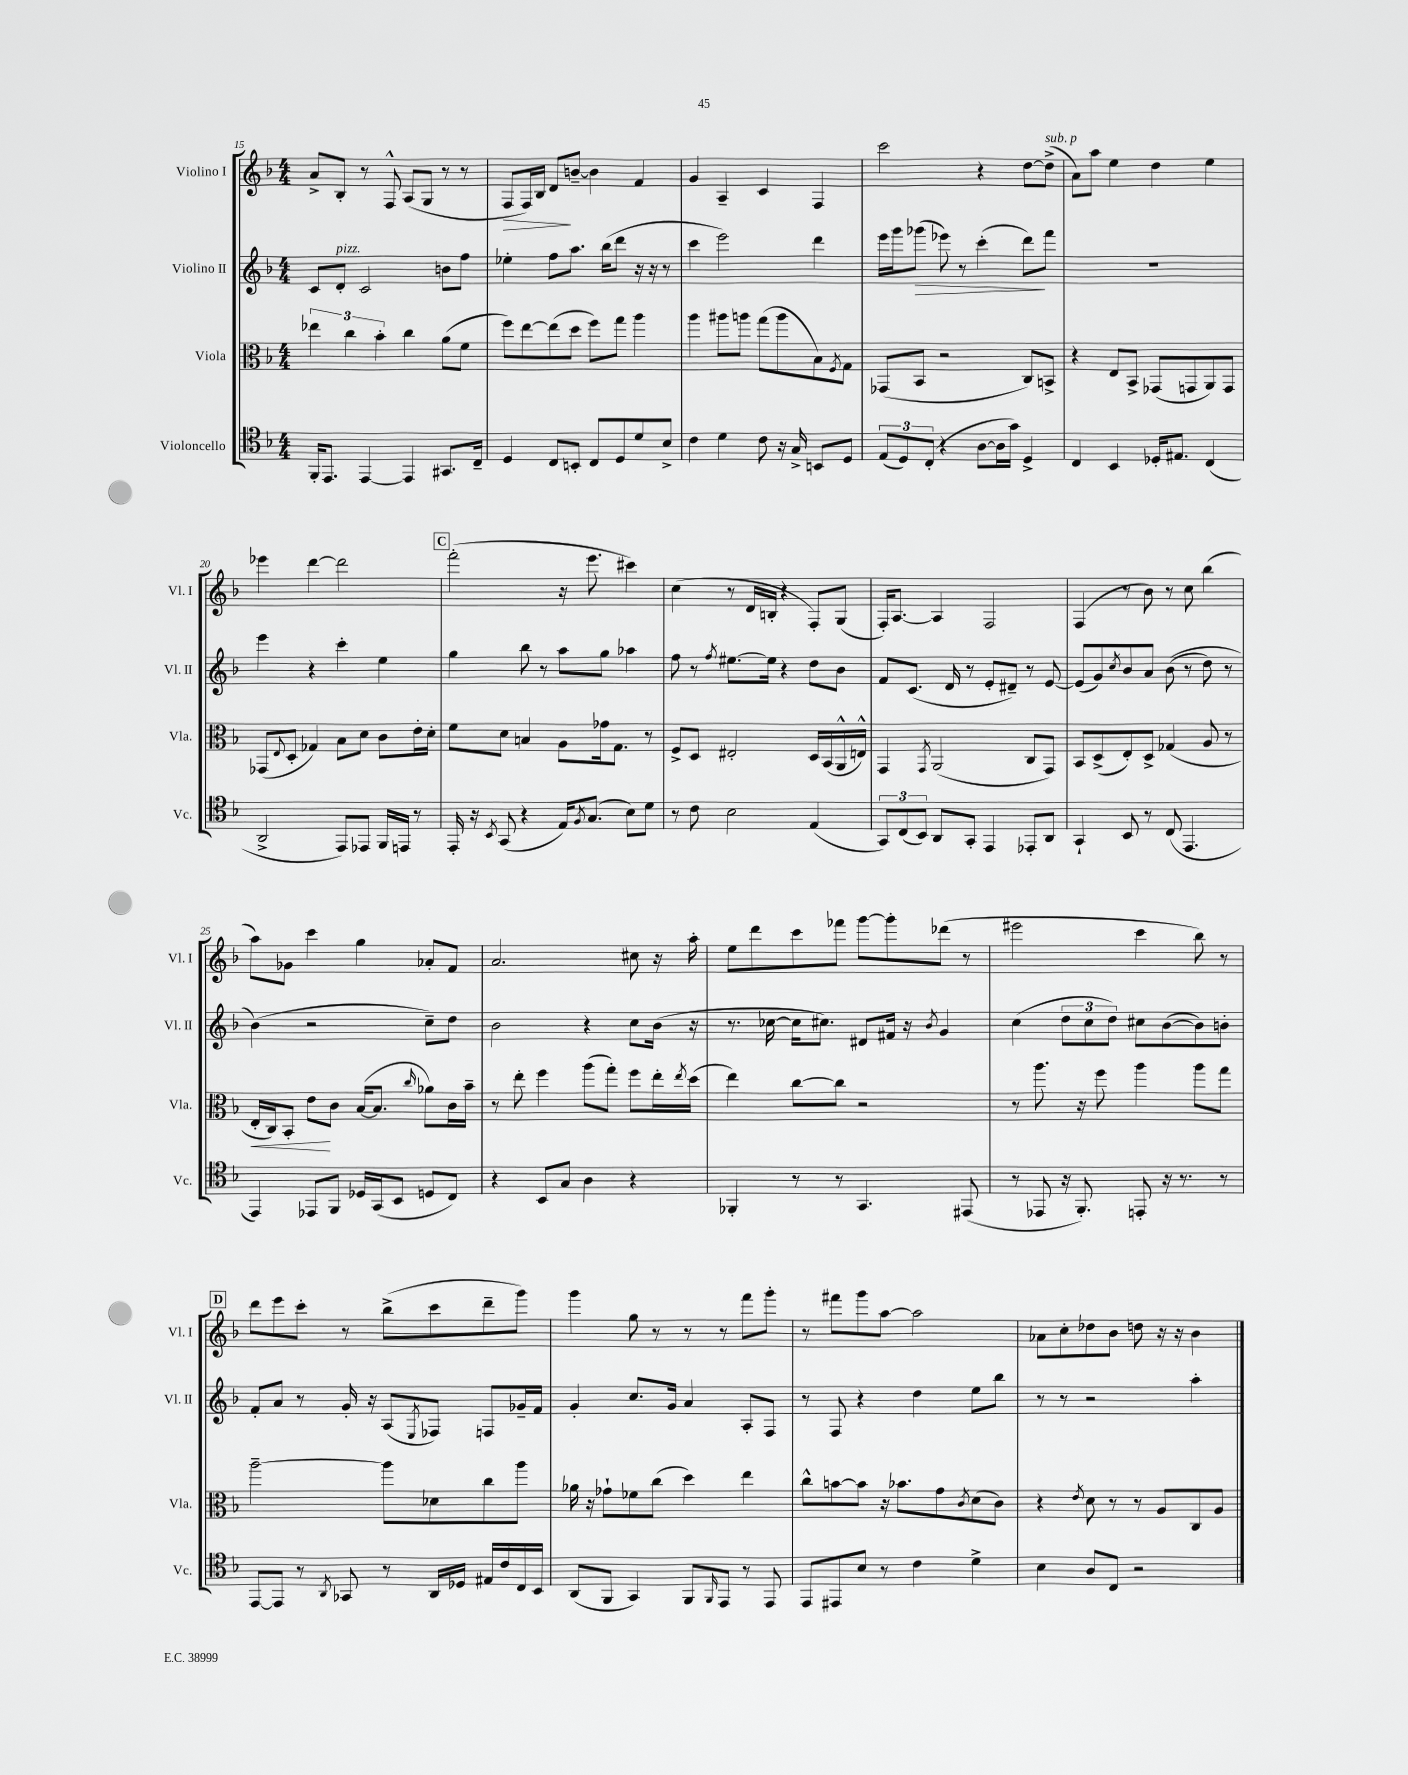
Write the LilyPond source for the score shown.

<<
\new StaffGroup <<
\new Staff = "s0" \with { instrumentName = "Violino I" shortInstrumentName = "Vl. I" } {
    \clef treble \key f \major \numericTimeSignature \time 4/4
    a'8-> bes8-. r8 f8-^ a8( g8 r8 r8 |
    f8\> f16) bes16 d'8\! b'8~-- b'4 f'4 |
    g'4 a4-- c'4 f4 |
    c'''2 r4 d''8~ d''8->^\markup { \italic "sub. p" }( |
    a'8) a''8 e''4 d''4 e''4 |
    ees'''4 d'''4~ d'''2 |
    \mark \markup { \box "C" } f'''2-.( r16 e'''8. cis'''4) |
    c''4( r8 d'16 b16-. r4 f8-.) g8( |
    f16-.) a8.~ a4 f2 |
    f4( r8 bes'8) r8 c''8 bes''4( |
    a''8) ges'8 c'''4 g''4 aes'8-. f'8 |
    a'2. cis''8 r16 a''16-. |
    e''8 d'''8 c'''8 fes'''8 g'''8~ g'''8-. des'''8( r8 |
    eis'''2 c'''4 bes''8) r8 |
    \mark \markup { \box "D" } d'''8 e'''8 c'''8-. r8 bes''8->( c'''8 d'''8-- g'''8) |
    g'''4 g''8 r8 r8 r8 f'''8 g'''8-. |
    r8 fis'''8 g'''8 a''8~ a''2 |
    aes'8 c''8-. des''8 bes'8 d''8 r16 r16 bes'4 \bar "|." |
}
\new Staff = "s1" \with { instrumentName = "Violino II" shortInstrumentName = "Vl. II" } {
    \clef treble \key f \major \numericTimeSignature \time 4/4
    c'8 d'8-.^\markup { \italic "pizz." } c'2 b'8 f''8 |
    ees''4-. f''8 a''8. bes''16( d'''8 r16 r16 r8 |
    c'''4 e'''2) d'''4 |
    e'''16 g'''16 ges'''8\>( ees'''8) r8 c'''4-.( d'''8\!) f'''8 |
    R1 |
    e'''4 r4 c'''4-. e''4 |
    \mark \markup { \box "C" } g''4 bes''8 r8 a''8 g''8 aes''4 |
    f''8 r8 \acciaccatura { f''8 } eis''8.~ eis''16 r4 d''8 bes'8 |
    f'8 c'8.( d'16 r8 e'8-. dis'8--) r8 e'8~ |
    e'8( g'8) \acciaccatura { c''8 } bes'8 a'8 bes'8(\( r8 d''8) r8 |
    bes'4(\) r2 c''8--) d''8 |
    bes'2 r4 c''8 bes'16( r16 |
    r8. ces''16~ ces''16 cis''8.) dis'8 fis'16 r16 \acciaccatura { bes'8 } g'4 |
    c''4( \tuplet 3/2 { d''8 c''8 d''8) } cis''8 bes'8~( bes'8) b'8-. |
    \mark \markup { \box "D" } f'8-. a'8 r8 g'16-. r16 a8( \acciaccatura { e8 } fes8) f8 ges'16-- f'16 |
    g'4-. c''8. g'16 a'4 a8-. f8 |
    r8 f8 r4 d''4 e''8 bes''8 |
    r8 r8 r2 a''4-. \bar "|." |
}
\new Staff = "s2" \with { instrumentName = "Viola" shortInstrumentName = "Vla." } {
    \clef alto \key f \major \numericTimeSignature \time 4/4
    \tuplet 3/2 { ees''4 c''4 bes'4-. } c''4 a'8( f'8 |
    f''8) e''8~ e''8( d''8 f''8) g''8 a''4 |
    a''4 ais''8 a''8 g''8( a''8 bes8) \acciaccatura { f8 } g8 |
    ges,8( bes,8 r2 c8) b,8-> |
    r4 e8 bes,8-> ges,8( g,8 a,8) g,8 |
    ges,8( \appoggiatura { e8 } d8-. ges4) bes8 d'8 c'8 e'16-. d'16-. |
    \mark \markup { \box "C" } f'8 d'8 b4 a8 ges'16 g8. r8 |
    f8-> d8 eis2-. d16 bes,16( a,16-^ e16-^) |
    g,4 \acciaccatura { g,8 } a,2( c8 g,8) |
    bes,8 d8->( e8-.) d8-> ges4( a8 r8 |
    e16-.\< c16) bes,8-. e'8\! c'8 bes16~( bes8. \grace { c''16 } aes'8) c'16 bes'16-- |
    r8 e''8-. f''4 a''8( g''8-.) f''8 e''16-. \acciaccatura { e''8 } d''16( |
    e''4) c''8~ c''8 r2 |
    r8 a''8. r16 f''8 a''4 a''8 g''8 |
    \mark \markup { \box "D" } a''2~-- a''8 des'8 c''8 a''8 |
    aes'16 r16 ges'8-! fes'8 c''8( d''4) e''4 |
    c''8-^ b'8~ b'8 r16 bes'8. g'8 \acciaccatura { c'8 } d'8( c'8) |
    r4 \acciaccatura { e'8 } d'8 r8 r8 a8 c8 a8 \bar "|." |
}
\new Staff = "s3" \with { instrumentName = "Violoncello" shortInstrumentName = "Vc." } {
    \clef tenor \key f \major \numericTimeSignature \time 4/4
    f,16-. e,8. e,4~ e,4 gis,8. c16-- |
    d4 c8 b,8-. c8 d8 d'8 bes8-> |
    c'4 d'4 c'8 r16 g16-> b,8 d8 |
    \tuplet 3/2 { e8( d8) c8-.( } r4 a8~ a16 g'16) d4-> |
    c4 bes,4 des16-. eis8. c4( |
    a,2-> e,8) ees,8 f,16 e,16 r8 |
    \mark \markup { \box "C" } e,16-. r16 \acciaccatura { bes,8 } g,8( r4 e16) \acciaccatura { f8 } g8.( bes8) d'8 |
    r8 c'8 bes2 e4( |
    \tuplet 3/2 { g,8) c8( bes,8) } a,8 g,8-. e,4 ees,8-. a,8 |
    g,4-! bes,8 r8 c8( e,4. |
    e,4) ees,8 f,8 des16 g,16( bes,8 d8 c8) |
    r4 bes,8 g8 a4 r4 |
    fes,4-. r8 r8 g,4. eis,8( |
    r8 ees,8 r16 f,8.-.) e,8-. r16 r8. r8 |
    \mark \markup { \box "D" } e,8~ e,8 r8 \acciaccatura { a,8 } ges,8 r8 a,16 des16 eis16 c'16 c16 bes,16 |
    a,8( f,8 g,4) f,8 \grace { f,16 } e,8 r8 e,8 |
    e,8 eis,8 bes8 r8 c'4 d'4-> |
    bes4 a8 c8 r2 \bar "|." |
}
>>
>>
\layout { \context { \Score currentBarNumber = #15 } }
